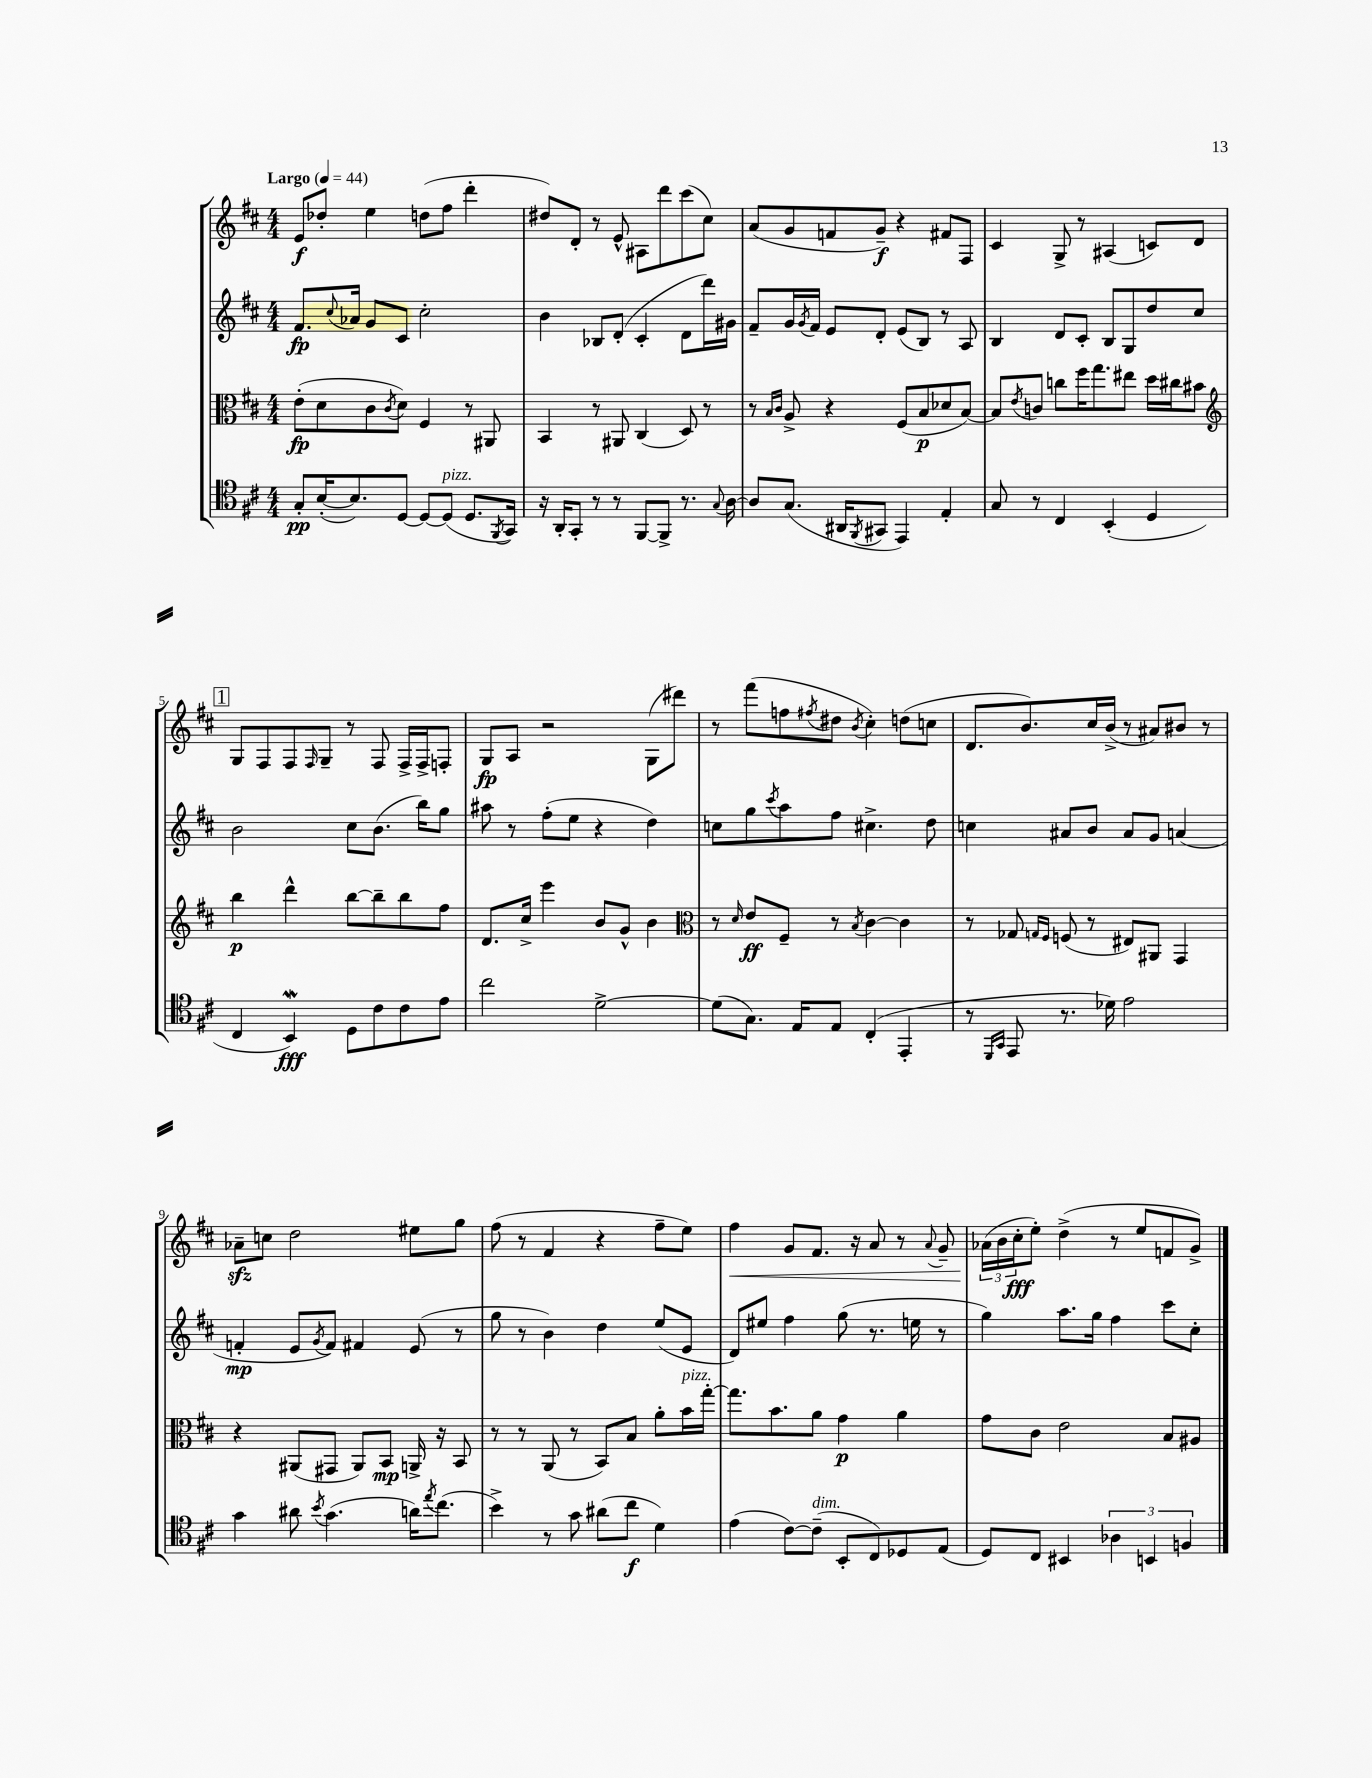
<<
\new StaffGroup <<
\new Staff = "s0" {
    \clef treble \key d \major \numericTimeSignature \time 4/4 \tempo "Largo" 4 = 44
    e'8\f des''8-. e''4 d''8( fis''8 d'''4-. |
    dis''8) d'8-. r8 e'8-^ ais8 d'''8 cis'''8( cis''8) |
    a'8( g'8 f'8 g'8--\f) r4 fis'8 fis8 |
    cis'4 g8-> r8 ais4( c'8) d'8 |
    \mark \markup { \box "1" } g8 fis8 fis8 \grace { fis16 } g8-- r8 fis8 fis16-> fis16-> f8-. |
    g8\fp a8 r2 g8( dis'''8) |
    r8 fis'''8( f''8 \acciaccatura { fis''8 } dis''8 \acciaccatura { b'8 } cis''4-.) d''8( c''8 |
    d'8. b'8.) cis''16 b'16->( r8 ais'8) bis'8 r8 |
    aes'8--\sfz c''8 d''2 eis''8 g''8 |
    fis''8( r8 fis'4 r4 fis''8-- e''8) |
    fis''4\< g'8 fis'8. r16 a'8 r8 \appoggiatura { a'8 } g'8-- |
    \tuplet 3/2 { aes'16\!( b'16 cis''16-.\fff } e''8-.) d''4->( r8 e''8 f'8 g'8->) \bar "|." |
}
\new Staff = "s1" {
    \clef treble \key d \major \numericTimeSignature \time 4/4
    fis'8.\fp \appoggiatura { cis''8 } aes'16 g'8 cis'8 cis''2-. |
    b'4 bes8 d'8-.( cis'4-. d'8 d'''16) gis'16 |
    fis'8-- g'16 \acciaccatura { g'8 } fis'16 e'8 d'8-. e'8( b8) r8 a8 |
    b4 d'8 cis'8-. b8 g8 d''8 cis''8 |
    \mark \markup { \box "1" } b'2 cis''8 b'8.( b''16) g''8 |
    ais''8 r8 fis''8-.( e''8 r4 d''4) |
    c''8 g''8 \acciaccatura { cis'''8 } a''8 fis''8 cis''4.-> d''8 |
    c''4 ais'8 b'8 ais'8 g'8 a'4( |
    f'4-.\mp e'8 \acciaccatura { g'8 } f'8) fis'4 e'8( r8 |
    g''8 r8 b'4) d''4 e''8( e'8 |
    d'8) eis''8 fis''4 g''8( r8. e''16 r8 |
    g''4) a''8. g''16 fis''4 cis'''8 cis''8-. \bar "|." |
}
\new Staff = "s2" {
    \clef alto \key d \major \numericTimeSignature \time 4/4
    e'8-.\fp( d'8 cis'8 \acciaccatura { cis'8 } d'8) fis4 r8 ais,8 |
    b,4 r8 ais,8 cis4( d8) r8 |
    r8 \grace { b16 cis'16 } a8-> r4 fis8( b8\p des'8 b8~) |
    b8 \acciaccatura { e'8 } c'8 c''8 fis''16 g''8. eis''8 d''16 cis''16 bis'8 |
    \mark \markup { \box "1" } \clef treble b''4\p d'''4-^ b''8~ b''8-- b''8 fis''8 |
    d'8. cis''16-> e'''4 b'8 g'8-^ b'4 |
    \clef alto r8 \grace { d'16 } e'8\ff fis8-- r8 \acciaccatura { b8 } cis'4~ cis'4 |
    r8 ges8 \grace { g16 fis16 } f8( r8 eis8) ais,8 g,4 |
    r4 ais,8( gis,8 ais,8) b,8\mp a,16-> r16 b,8 |
    r8 r8 a,8( r8 b,8) b8 a'8-. b'16^\markup { \italic "pizz." } g''16~-. |
    g''8. b'8. a'8 g'4\p a'4 |
    g'8 cis'8 e'2 b8 ais8 \bar "|." |
}
\new Staff = "s3" {
    \clef tenor \key d \major \numericTimeSignature \time 4/4
    g8-.\pp b16~-.( b8.) d8~ d8~ d8^\markup { \italic "pizz." }( d8. \acciaccatura { fis,8 } g,16) |
    r16 a,16-. g,8-. r8 r8 fis,8~ fis,8-> r8. \appoggiatura { g8 } a16~ |
    a8 g8.( ais,16 \acciaccatura { fis,8 } gis,8 e,4) e4-. |
    g8 r8 cis4 b,4-.( d4 |
    \mark \markup { \box "1" } cis4 b,4\mordent\fff) d8 cis'8 cis'8 e'8 |
    cis''2 d'2~-> |
    d'8( g8.) e16 e8 cis4-.( e,4-. |
    r8 \grace { d,16 g,16 } e,8 r8. des'16) e'2 |
    g'4 ais'8 \acciaccatura { b'8 } g'4.( a'16) \acciaccatura { e''8 } cis''8.( |
    b'4->) r8 g'8 ais'8( cis''8\f d'4) |
    e'4( cis'8~) cis'8--^\markup { \italic "dim." }( b,8-. cis8) des8 e8( |
    d8) cis8 bis,4 \tuplet 3/2 { aes4 b,4 f4 } \bar "|." |
}
>>
>>
